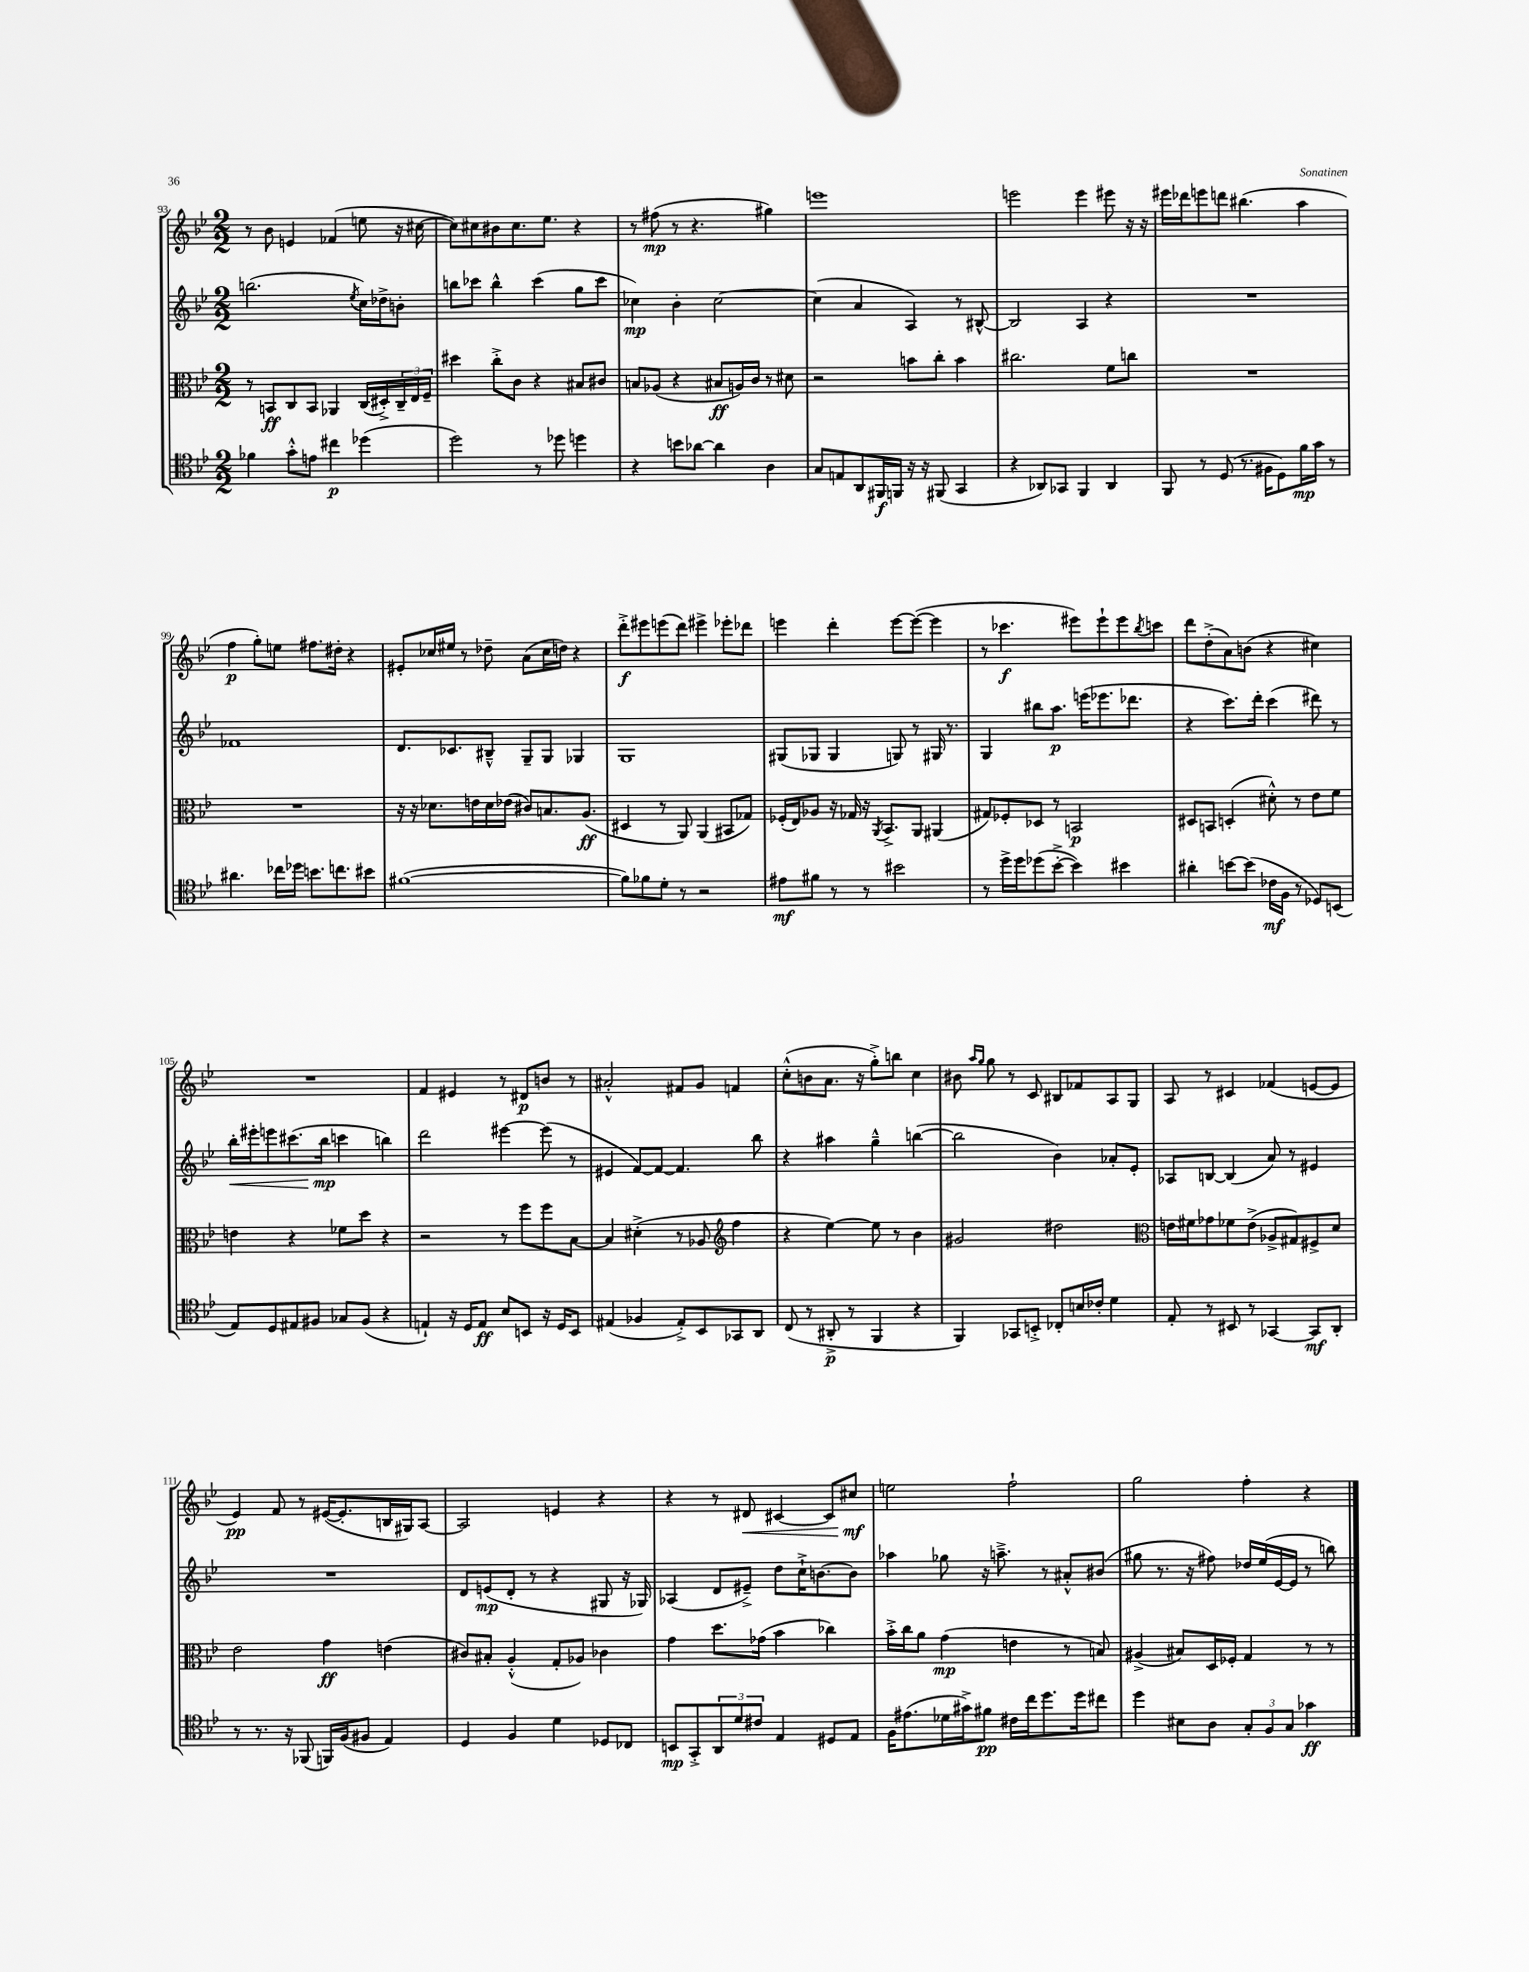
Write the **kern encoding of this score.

**kern	**kern	**kern	**kern
*staff4	*staff3	*staff2	*staff1
*clefC4	*clefC3	*clefG2	*clefG2
*k[b-e-]	*k[b-e-]	*k[b-e-]	*k[b-e-]
*M2/2	*M2/2	*M2/2	*M2/2
4f-	8r	(2.bb	8r
.	8BB	.	8b-
8g'^^	8C	.	4e
8e	8BB	.	.
4cc#	4AA-	.	(4f-
.	.	8qee-	.
(4dd-	(16C	16cc)	8ee
.	16D#'^)	16dd-^	.
.	24C~	8b'	16r
.	24E-	.	.
.	.	.	[16cc#
.	24F~	.	.
=	=	=	=
2dd)	4dd#	8bb	8cc#])
.	.	8ccc-	8cc#
.	8cc'^	4bb^^	8b#
.	8c	.	8.cc#
8r	4r	(4ccc-	.
.	.	.	8.ee-
8dd-	.	.	.
4dd	8B#	8gg	4r
.	8c#	8ccc-	.
=	=	=	=
4r	8B	4cc-)	8r
.	(8A-	.	(8ff#
8b	4r	4b-'	8r
[8a-	.	.	4.r
4a-]	8B#	[2cc-	.
.	16A)	.	.
.	16c	.	.
4A	8r	.	4gg#)
.	8d#	.	.
=	=	=	=
8G	2r	(4cc-]	1eee
8E	.	.	.
8AA	.	4a	.
16FF#	.	.	.
16FF	.	.	.
16r	8b	4A)	.
16r	.	.	.
(8FF#	8cc'	.	.
4GG	4b	8r	.
.	.	[8B#^^	.
=	=	=	=
4r	2.cc#	2B#]	2eee
8AA-)	.	.	.
8GG-	.	.	.
4FF	.	4A	4eee
4AA-	8f	4r	8eee#
.	8cc	.	16r
.	.	.	16r
=	=	=	=
8FF	1r	1r	16eee#
.	.	.	16ddd-
8r	.	.	8eee
(8D	.	.	8ddd
8.r	.	.	(4.bb#
16F#	.	.	.
8D)	.	.	.
16f	.	.	4aa
16g	.	.	.
8r	.	.	.
=	=	=	=
4.a#	1r	1f-	4ff
.	.	.	8gg')
16cc-	.	.	8ee
16dd-	.	.	.
8.b	.	.	8.ff#
8.cc	.	.	16dd#'
.	.	.	4r
8b#	.	.	.
=	=	=	=
([1f#	16r	8.d	8e#'
.	16r	.	.
.	8.d-	.	16cc-
.	.	8.c-	16ee#
.	.	.	8r
.	16e	.	.
.	16d-	8B#~^^	8dd-~
.	(16e-	.	.
.	8c#)	8G~	(8a
.	8.B	8G	16cc-
.	.	.	16dd)
.	.	4G-	4r
.	(8.A	.	.
=	=	=	=
8f#])	4D#	1G	8ddd'^
8f-	.	.	8eee#
8d'	8r	.	(8eee
8r	8AA)	.	8ddd)
2r	(4AA	.	4eee#^
.	8BB#	.	8eee-'
.	8G-)	.	8ddd-
=	=	=	=
8e#	(16F-'	(8G#	4eee
.	16E-)	.	.
8f#	8A-	8G-	.
8r	16r	4G-	4ddd'
.	16G-	.	.
8r	16r	.	.
.	8qAA	.	.
.	8.BB-^	.	.
2b#	.	8G)	[8eee
.	8AA	8r	(8eee_
.	(4AA#	16G#	4eee]
.	.	8.r	.
=	=	=	=
8r	8G#)	4G	8r
16dd^	8F-'	.	4.ccc-
16dd	.	.	.
(8dd-	8D-	8bb#	.
[8b-'^	8r	8.aa	.
4b-])	2BB	.	8eee#)
.	.	(16eee	.
.	.	8.eee-	8eee#`
4b#	.	.	8eee#
.	.	8.ddd-	.
.	.	.	8qbb-
.	.	.	8ccc
=	=	=	=
4a#'	8D#	4r	8ddd
.	8BB	.	(8dd'^
[8b	(4D'	8.ccc)	8a)
(8b]	.	.	(8b
.	.	16ddd'	.
16c-	8d#'^^)	(4ccc	4r
16F	.	.	.
8r	8r	.	.
8D-)	8e-	8ddd#)	4cc#)
(8BB	8f	8r	.
=	=	=	=
8E-)	4e	16bb-'	1r
.	.	16eee#'	.
8D	.	8eee	.
8E#	4r	(8.ccc#	.
8F#	.	.	.
.	.	16bb-	.
8G-	8f-	4ccc	.
(8F#	8dd	.	.
4r	4r	4bb)	.
=	=	=	=
4E`)	2r	2ddd	4f
16r	.	.	4e#
16D	.	.	.
8E	.	.	.
8B-	8r	[4eee#	8r
8BB	8ff	.	8d#
16r	8ff	(8eee#]	8b
16D	.	.	.
8BB	[8B-	8r	8r
=	=	=	=
(4E#	4B-]	4e#	2a#'^^
4F-	(4d#'^	[8f)	.
.	.	8f_	.
8E#'^)	8r	4.f]	8f#
8BB-	8A-	.	8g
*	*clefG2	*	*
8GG-	4ff	.	4f
8AA	.	8bb-	.
=	=	=	=
(8C	4r	4r	(8cc'^^
8r	.	.	8b
8AA#'^	[4ee-)	4aa#	8.a
8r	.	.	.
.	.	.	16r
4FF	8ee-]	4gg~^^	8gg'^)
.	8r	.	8bb
4r	4b-	([4bb	4cc
=	=	=	=
4FF)	2g#	2bb]	8b#
.	.	.	16qqaa
.	.	.	16qqgg
.	.	.	8gg
8GG-	.	.	8r
8BB'^	.	.	8c
8C-'	2dd#	4b-)	8B#
16B	.	.	8f-
16c-'	.	.	.
4d	.	8a-'	8A
.	.	8e-'	8G
=	=	=	=
*	*clefC3	*	*
8E-'	16e	8A-	8A
.	16f#	.	.
8r	8g-	[8B	8r
8BB#	8f-	(4B]	4c#
8r	(8e^	.	.
[4GG-	8A-^	8a)	(4f-
.	8G#)	8r	.
8GG-]	8F#^	4e#	[8e
8AA'	8d	.	8e]
=	=	=	=
8r	2e-	1r	4e-)
8.r	.	.	.
.	.	.	8f
16r	.	.	.
(8FF-	.	.	8r
16FF)	4g	.	([16e#
(16F	.	.	8.e#']
8F#	.	.	.
4E-)	(4e	.	16B
.	.	.	16G#)
.	.	.	[8A
=	=	=	=
4D	8c#)	8d	2A]
.	8B#'	(8e	.
4F	(4A'^^	8d'	.
.	.	8r	.
4d	8G'	4r	4e
.	8A-)	.	.
8D-	4c-	8G#	4r
8C-	.	16r	.
.	.	16G-)	.
=	=	=	=
8BB	4g	(4A-	4r
8GG'^	.	.	.
12AA	8.dd	8d	8r
12d	.	.	.
.	.	8e#~^)	8d#
12c#	.	.	.
.	(16g-	.	.
4E-	4b-	8dd	[4c#
.	.	16cc`^	.
.	.	[8.b	.
8D#	4cc-)	.	8c#]
8E-	.	8b]	8cc#
=	=	=	=
16F	16b-'^	4aa-	2ee
(8.e#	16cc	.	.
.	8a	.	.
16d-	(4g	8gg-	.
16g#^)	.	.	.
8f#	.	16r	.
.	.	8.aa~^	.
16c#	4e	.	2ff`
16cc	.	.	.
8.dd	.	8r	.
.	8r	8a#'^^	.
16dd	.	.	.
8cc#	8B)	(8b#	.
=	=	=	=
4dd	(4A#^	8gg#	2gg
.	.	8.r	.
8B#	8B#)	.	.
.	.	16r	.
8A	16D	8ff#)	.
.	16F-'	.	.
12G'	4G	16dd-	4ff'
.	.	(16ee-	.
12F	.	.	.
.	.	[16e-	.
12G	.	.	.
.	.	16e-]	.
4g-	8r	8r	4r
.	8r	8bb)	.
==	==	==	==
*-	*-	*-	*-
